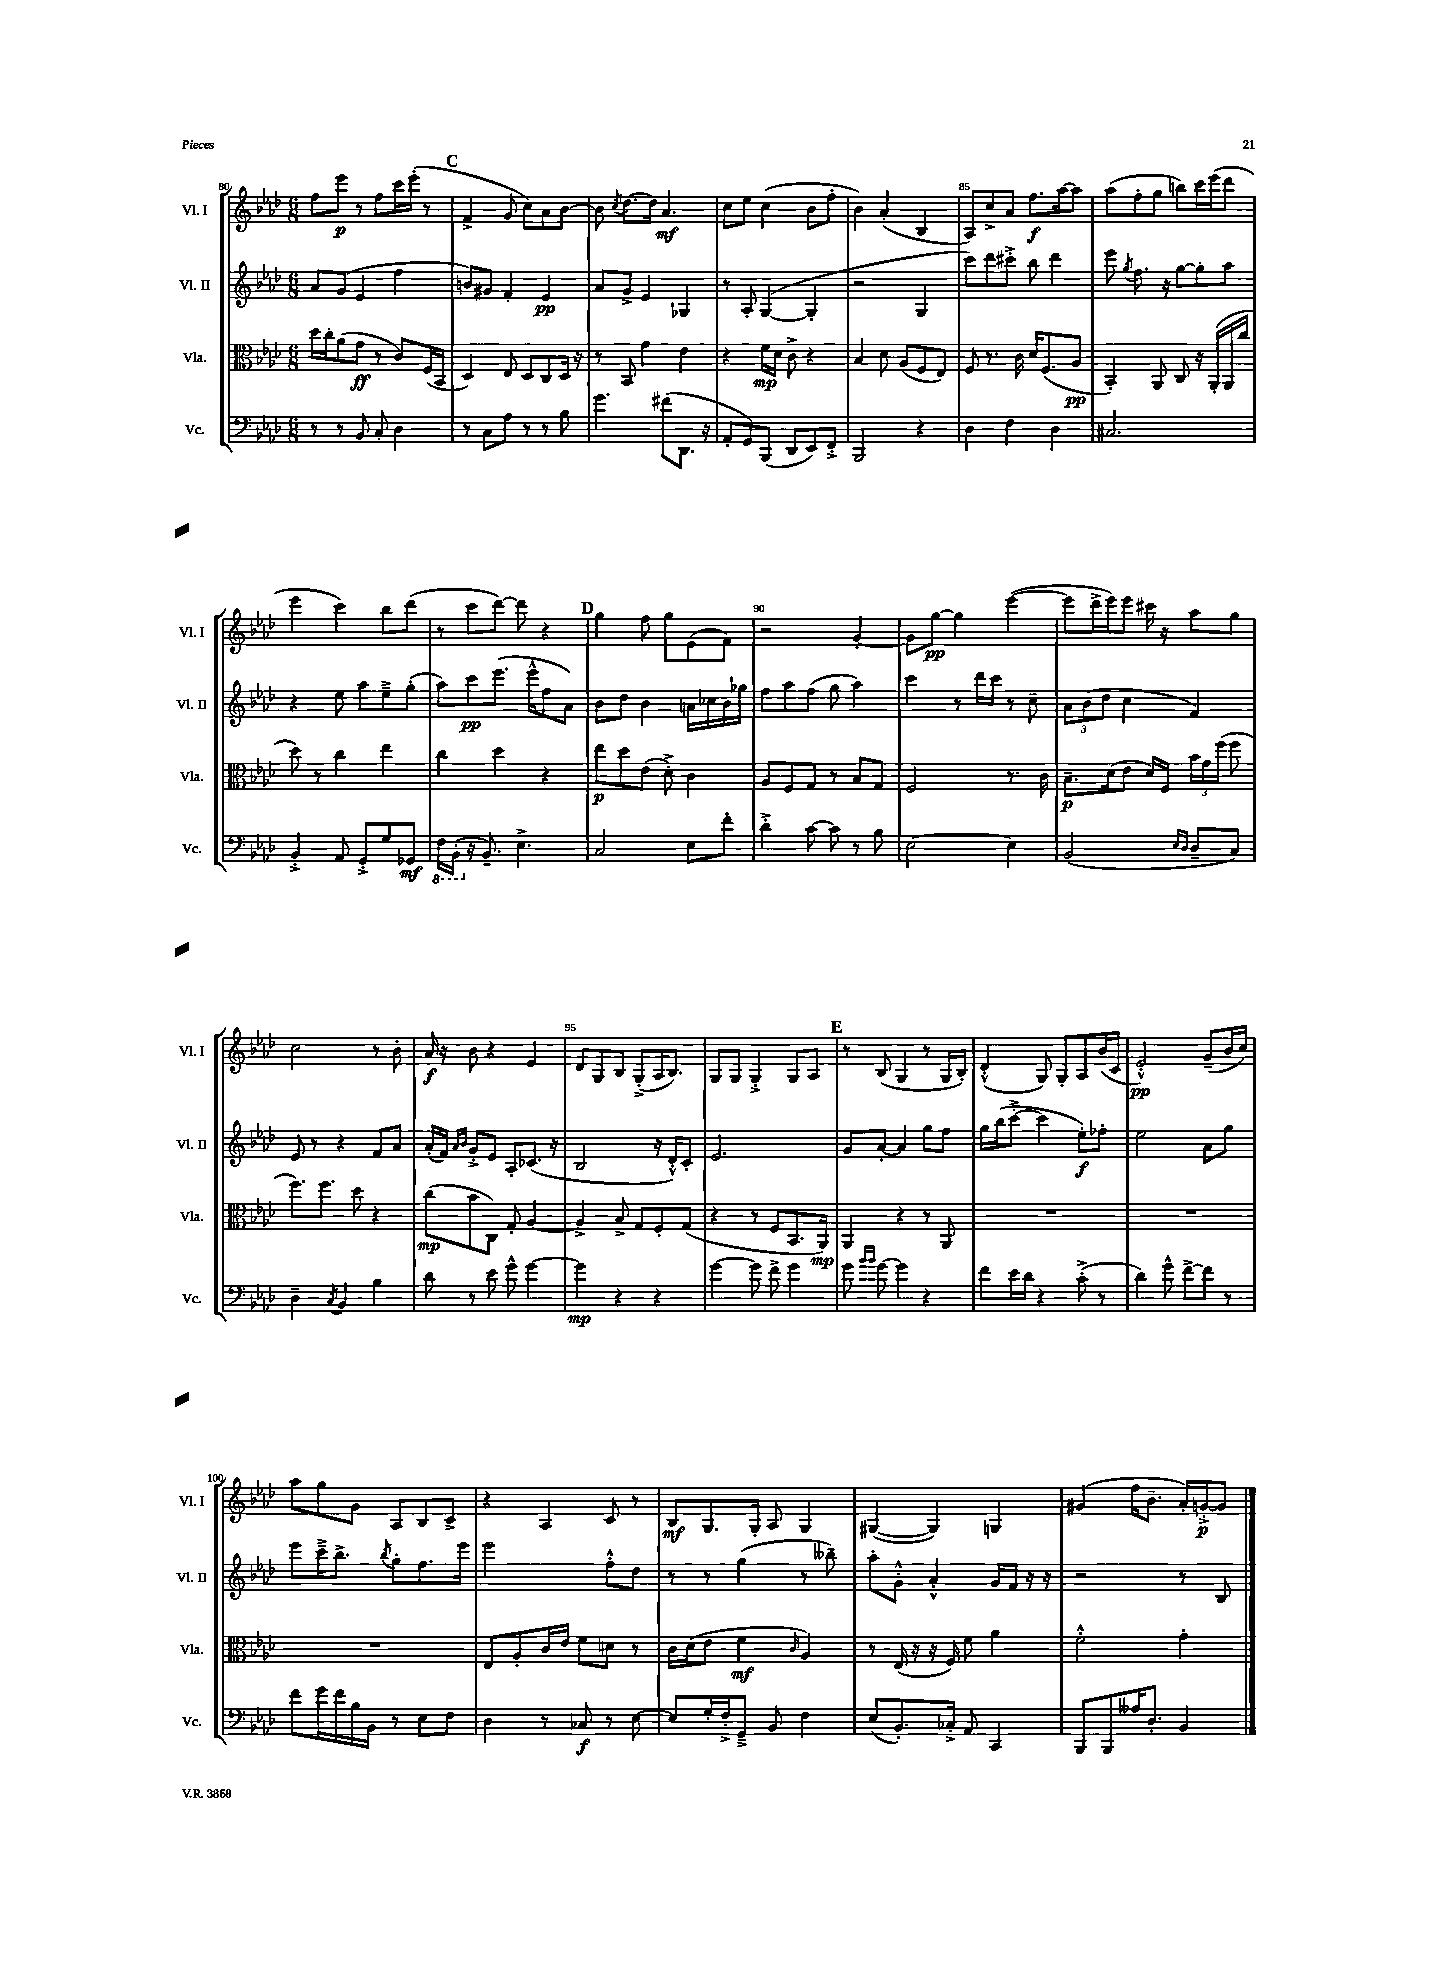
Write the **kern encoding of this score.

**kern	**kern	**kern	**kern
*staff4	*staff3	*staff2	*staff1
*clefF4	*clefC3	*clefG2	*clefG2
*k[b-e-a-d-]	*k[b-e-a-d-]	*k[b-e-a-d-]	*k[b-e-a-d-]
*M6/8	*M6/8	*M6/8	*M6/8
8r	16dd-	8a-	8ff
.	16cc'	.	.
8r	(8a-	(8g	8eee-
8BB-	8g	4e-	8r
8C'	8r	.	8ff
4D-	8c)	4ff	16ccc
.	.	.	(16eee-'
.	(16F	.	8r
.	16BB-	.	.
=	=	=	=
8r	4D-)	8b)	4f^
8C	.	8g#	.
8A-	8E-	4f'	8g
8r	8D-	.	8cc)
8r	8C	4e-	8a-
8B-	16D-	.	[8b-
.	16r	.	.
=	=	=	=
4.g	8r	8a-	8b-]
.	.	.	8qcc
.	8BB-	8g^	[8.dd-
.	4g	4e-	.
.	.	.	16dd-]
(8f#	.	.	4.a-
8.DD-	4e-	4G-	.
16r	.	.	.
=	=	=	=
8AA-'	4r	8r	8cc
8GG)	.	8A-'	8ee-
(8BBB-	16f	([4G	(4cc
.	16d-	.	.
8DD-	8c^	.	.
8EE-)	4r	4G']	8b-
8FF'^	.	.	8ff'
=	=	=	=
2BBB-	4B-	2r	4b-)
.	8d-	.	(4a-'
.	(8A-	.	.
4r	8F	4G	4B-
.	8E-)	.	.
=	=	=	=
4D-	8F	8ccc)	8A-)
.	8.r	8ddd-	8cc^
4F	.	8ccc#'^	8a-
.	16c	.	.
.	16d-	8bb-	8.ff
.	(8.F	.	.
4D-	.	4ddd-	.
.	.	.	[16aa-
.	8A-	.	8aa-]
=	=	=	=
2.C#	4BB-')	8eee-	(8aa-
.	.	8qgg	.
.	.	8.ff	8ff'
.	8AA-	.	8gg
.	.	16r	.
.	8C	[8gg	8bb)
.	16r	8gg']	16ccc
.	(16AA-'	.	(16eee-
.	16AA-	8aa-	8ddd-
.	16cc	.	.
=	=	=	=
4BB-'^	8dd-)	4r	4eee-
.	8r	.	.
8AA-	4cc	8ee-	4ccc)
8GG'^	.	8aa-	.
8G	4ee-	8ee-~^	8bb-
8GG-	.	(8gg'	(8ddd-
=	=	=	=
16FF	4cc	8aa-)	8r
(16BBB-'	.	.	.
16r	.	8ccc	8ccc
8.BB-~)	.	.	.
.	4dd-	(8.eee-	[8ddd-)
4.E-^	.	.	8ddd-]
.	.	16eee-^^	.
.	4r	8ff	4r
.	.	8a-)	.
=	=	=	=
2C	8ee-	8b-	4gg
.	8dd-	8dd-	.
.	(8e-	4b-	8ff
.	8d-'^)	.	8gg
8E-	4c	16a	(8e-
.	.	16cc-	.
8f'	.	16b-	8f)
.	.	16gg-	.
=	=	=	=
4d-'^	8A-	8ff	2r
.	8F	8aa-	.
[8c	8G	(8ff	.
8c]	8r	8gg	.
8r	8B-	4aa-)	[4g'
8B-	8G	.	.
=	=	=	=
[2E-	2F	4ccc	8g]
.	.	.	[8gg
.	.	8r	4gg]
.	.	16ddd-	.
.	.	16ccc	.
4E-]	8.r	8r	([4eee-
.	.	8cc~	.
.	16c	.	.
=	=	=	=
(2BB-	8.B-~	12a-	8eee-]
.	.	(12b-	.
.	.	.	16ddd-^
.	.	12dd-	.
.	(16d-	.	16eee-)
.	8e-	4cc	8eee-
.	16d-)	.	16ccc#
.	16F	.	16r
16qqE-	.	.	.
16qqD-	.	.	.
8D-~	24b-	4f)	8aa-
.	24g	.	.
.	(24ff	.	.
8C)	8ff	.	8gg
=	=	=	=
4D-~	8.ff)	8e-	2cc
.	.	8r	.
.	8.ff	.	.
8qC	.	.	.
4BB-	.	4r	.
.	8dd-	.	.
4B-	4r	8f	8r
.	.	8a-	8b-'
=	=	=	=
8d-	(8cc	(16a-'	16a-
.	.	16f)	16r
.	.	16qqa-	.
.	.	16qqb-	.
8r	8b-	8g'^	8b-
8e-	8C)	8e-	4r
8g^^	8G'	8A-'	.
[4g	[4A-	(8.c-	4e-
.	.	16r	.
=	=	=	=
4g]	4A-^]	2B-	8d-
.	.	.	8G
4r	8B-^	.	8B-
.	8G	.	(8G'^
4r	8F'	16r	16A-
.	.	16d-'^^)	8.B-)
.	(8G	8c'	.
=	=	=	=
[4g	4r	2.e-	8G
.	.	.	8G
8g]	8r	.	4G'^
8f^	8F	.	.
4g	8.BB-	.	8G
.	.	.	8A-
.	16AA-)	.	.
=	=	=	=
8g	4AA-	8g	8r
16qqb-	.	.	.
16qqb-	.	.	.
[8g	.	[8a-'	(8B-
4g]	4r	4a-]	4G
4r	8r	8gg	8r
.	8AA-	8ff	16G
.	.	.	16B-')
=	=	=	=
8f	2.r	16gg	(4d-'^^
.	.	(16bb-	.
16e-	.	[8ccc'^	.
16d-	.	.	.
4r	.	4ccc]	8G)
.	.	.	8G'
(8c'^	.	8ee-')	8A-
8r	.	8ff-'	(16b-
.	.	.	16c
=	=	=	=
4d-)	2.r	2ee-	2e-'^^)
8g^^	.	.	.
[8f^	.	.	.
8f]	.	8a-	(8g~
8r	.	8gg	16b-
.	.	.	16cc)
=	=	=	=
8f	2.r	8eee-	8aa-
16g	.	16ccc~^	8gg
16f	.	8.bb-^	.
16B-	.	.	8g
16BB-	.	.	.
.	.	8qbb-	.
8r	.	8gg'	8A-
8E-	.	8.ff	8B-
8F	.	.	8c^
.	.	16eee-	.
=	=	=	=
4D-	8E-	2eee-	4r
.	8A-'	.	.
8r	16c	.	4A-
.	16e-	.	.
8C-	8f	.	.
8r	8d	8ff'^^	8c
[8E-	8r	8dd-	8r
=	=	=	=
8E-]	16c	8r	8B-
.	(16d-	.	.
16G'	8e-	8r	8.G
16F'^	.	.	.
8GG~^	4f	(4gg	.
.	.	.	16G'
8BB-	.	.	8A-
.	16qqc	.	.
4F	4A-)	8r	4G
.	.	8bb--~)	.
=	=	=	=
(8E-	8r	8aa-'	([4G#
8.BB-')	(16E-	8g'^^	.
.	16r	.	.
.	16r	4a-'^^	4G#])
16C-'^	16F)	.	.
8AA-	8f	.	.
4CC	4a-	16g	4G
.	.	16f	.
.	.	16r	.
.	.	16r	.
=	=	=	=
8BBB-	2f'^^	2r	(4g#
8BBB-	.	.	.
16A--	.	.	16ff
8.D-'	.	.	8.b-~
4BB-	4g'	8r	16a-')
.	.	.	[16g'^
.	.	8B-	8g]
==	==	==	==
*-	*-	*-	*-
